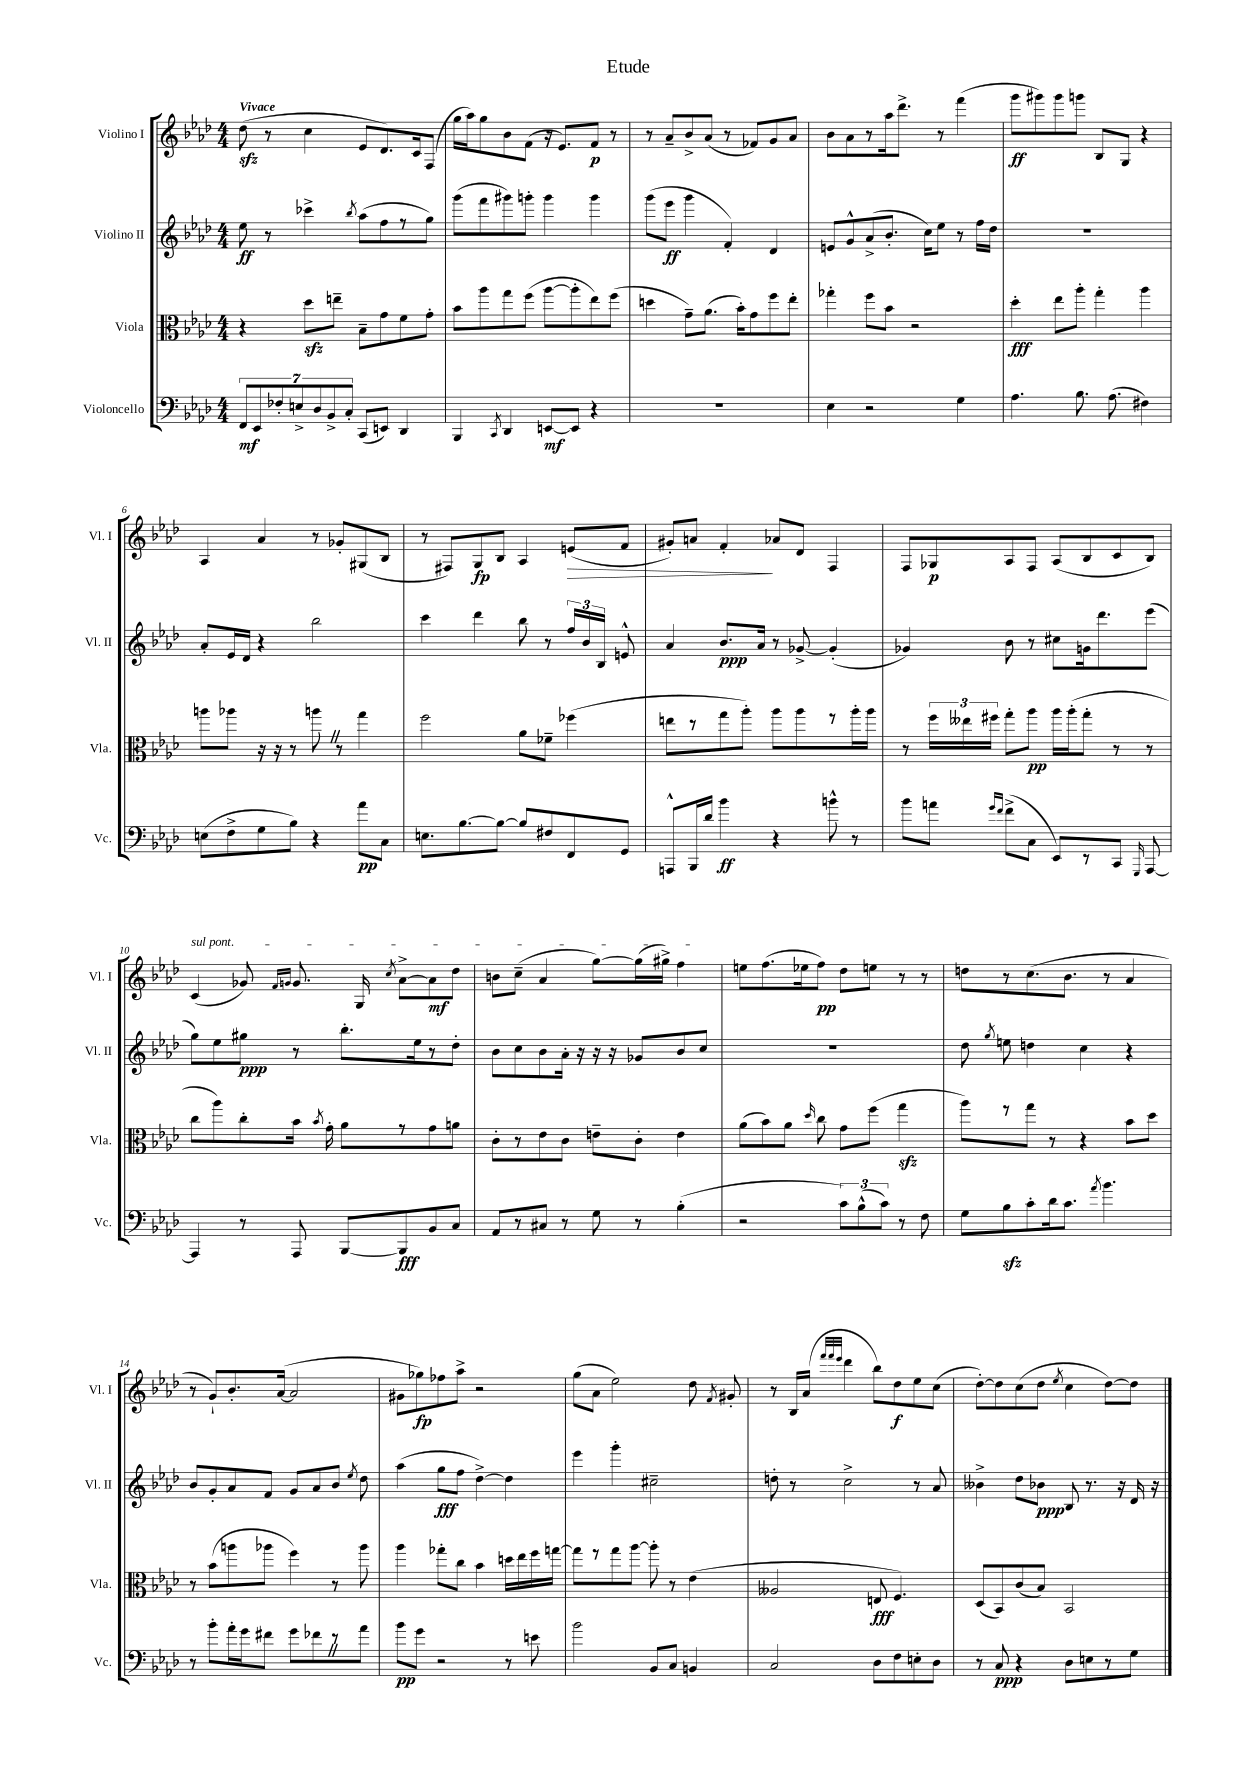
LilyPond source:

\header { title = "Etude" }
<<
\new StaffGroup <<
\new Staff = "s0" \with { instrumentName = "Violino I" shortInstrumentName = "Vl. I" } {
    \clef treble \key aes \major \numericTimeSignature \time 4/4 \tempo "Vivace"
    \autoBeamOff des''8\sfz( r8 c''4 ees'8[ des'8.) c'16 f8]( |
    g''16[ aes''16) g''8 bes'8 f'8]( r16 ees'8.[) f'8]\p r8 |
    r8 aes'8[-- bes'8-> aes'8]( r8 fes'8[) g'8 aes'8] |
    bes'8[ aes'8 r8 aes''16 des'''8.]-> r8 f'''4( |
    g'''8[\ff gis'''8) gis'''8 g'''8] bes8[ g8] r4 |
    aes4 aes'4 r8 ges'8[-. gis8( bes8] |
    r8 fis8[) g8\fp bes8] aes4 e'8[\>( f'8] |
    gis'8[-.) a'8] f'4-.\! aes'8[ des'8] f4 |
    f8[ ges8\p aes8 f8] aes8[( bes8 c'8 bes8]) |
    \once \override TextSpanner.bound-details.left.text = \markup { \italic "sul pont." } c'4\startTextSpan( ges'8) \grace { f'16[ g'16] } g'8. g16 \acciaccatura { c''8 } aes'8[~-> aes'8\mf des''8] |
    b'8[ c''8]--( aes'4 g''8[~) g''16( gis''16]->) f''4\stopTextSpan |
    e''8[ f''8.( ees''16 f''8]\pp) des''8[ e''8] r8 r8 |
    d''8[ r8 c''8.( bes'8.] r8 aes'4 |
    r8 g'8[-!) bes'8.-. aes'16]~( aes'2 |
    gis'8[ ges''8\fp) fes''8 aes''8]-> r2 |
    g''8[( aes'8] ees''2) des''8 \acciaccatura { f'8 } gis'8-. |
    r8 bes16[ aes'16]( \grace { f'''32[ f'''32 ees'''32] } des'''4 bes''8[) des''8\f ees''8 c''8]( |
    des''8[~-.) des''8 c''8( des''8] \acciaccatura { ees''8 } c''4 des''8[~) des''8] \bar "|." |
}
\new Staff = "s1" \with { instrumentName = "Violino II" shortInstrumentName = "Vl. II" } {
    \clef treble \key aes \major \numericTimeSignature \time 4/4
    \autoBeamOff ees''8\ff r8 ces'''4-> \acciaccatura { bes''8 } aes''8[( f''8 r8 g''8]) |
    g'''8[( f'''8 gis'''8) g'''8]-. g'''4 g'''4 |
    g'''8[( ees'''8]\ff g'''4 f'4-.) des'4 |
    e'8[ g'8-^ aes'8->( bes'8.]-. c''16[) ees''8] r8 f''16[ des''16] |
    R1 |
    aes'8[-. ees'16 des'16] r4 bes''2 |
    c'''4 des'''4 bes''8 r8 \tuplet 3/2 { f''16[ bes'16 bes16] } e'8-^ |
    aes'4 bes'8.[\ppp aes'16] r8 ges'8~-> ges'4-.( |
    ges'4) bes'8 r8 cis''8[ g'16 des'''8. ees'''8]( |
    g''8[) ees''8 gis''8]\ppp r8 bes''8.[-. ees''16 r8 des''8]-. |
    bes'8[ c''8 bes'8 aes'16]-. r16 r16 r16 ges'8[ bes'8 c''8] |
    R1 |
    des''8 \acciaccatura { g''8 } e''8 d''4 c''4 r4 |
    bes'8[ g'8-. aes'8 f'8] g'8[ aes'8 bes'8] \acciaccatura { ees''8 } des''8 |
    aes''4( g''8[\fff f''8] des''4~->) des''4 |
    ees'''4 g'''4-. cis''2-- |
    d''8-. r8 c''2-> r8 aes'8 |
    beses'4-> des''8[ bes'8]\ppp bes8 r8. r16 des'16 r16 \bar "|." |
}
\new Staff = "s2" \with { instrumentName = "Viola" shortInstrumentName = "Vla." } {
    \clef alto \key aes \major \numericTimeSignature \time 4/4
    \autoBeamOff r4 des''8[\sfz e''8]-- bes8[-- g'8 f'8 g'8]-. |
    bes'8[ aes''8 g''8 f''8]( aes''8[~ aes''8-. ees''8) f''8]( |
    d''4 g'8[--) aes'8.]( bes'16[-.) g'8 f''8 ees''8]-. |
    ges''4-. f''8[ bes'8] r2 |
    des''4-.\fff ees''8[ aes''8]-. g''4-. aes''4 |
    a''8[ aes''8] r16 r16 r8 a''8 \once \override BreathingSign.text = \markup { \musicglyph "scripts.caesura.straight" } \breathe r8 g''4 |
    f''2 aes'8[ fes'8]-- fes''4( |
    e''8[ r8 g''8 aes''8]-.) aes''8[ aes''8 r8 aes''16-. aes''16] |
    r8 \tuplet 3/2 { f''16[ eeses''16 fis''16] } g''8[-. aes''8]\pp aes''16[ aes''16-.( g''8]-. r8 r8 |
    c''8[ aes''8) c''8-. bes'16] \acciaccatura { bes'8 } g'16-. aes'8[ r8 g'8 a'8] |
    c'8[-. r8 ees'8 c'8] e'8[-- c'8]-. e'4 |
    aes'8[( bes'8) aes'8] \grace { des''16 } c''8 g'8[ f''8]( g''4\sfz |
    aes''8[) r8 g''8] r8 r4 bes'8[ des''8] |
    r8 bes'8[( a''8 aes''8] f''4) r8 aes''8 |
    aes''4 ges''8[-. c''8] bes'4 d''16[ ees''16 f''16 g''16]~ |
    g''8[ r8 g''8 aes''8]~ aes''8-. r8 ees'4( |
    aeses2 e8\fff f4.) |
    des8[( bes,8) c'8( bes8]) bes,2 \bar "|." |
}
\new Staff = "s3" \with { instrumentName = "Violoncello" shortInstrumentName = "Vc." } {
    \clef bass \key aes \major \numericTimeSignature \time 4/4
    \autoBeamOff \tuplet 7/4 { f,8[\mf ees,8 fes8-. e8-> des8 bes,8-> c8]-. } c,8[( e,8]) des,4 |
    bes,,4 \acciaccatura { c,8 } des,4 e,8[~\mf e,8] r4 |
    R1 |
    ees4 r2 g4 |
    aes4. bes8. aes8.( fis4) |
    e8[( f8-> g8 bes8]) r4 aes'8[\pp c8] |
    e8.[ bes8.~ bes8]~ bes8[ fis8 f,8 g,8] |
    a,,8[-^ bes,,16 des'16] bes'4\ff r4 b'8-^ r8 |
    bes'8[ a'8] \grace { g'16[ f'16] } f'8[->( c8] ees,8[) r8 c,8] \grace { g,,16 } aes,,8~ |
    aes,,4 r8 aes,,8 bes,,8[~ bes,,8\fff bes,8 c8] |
    aes,8[ r8 cis8] r8 g8 r8 bes4-.( |
    r2 \tuplet 3/2 { c'8[) bes8-^( c'8]) } r8 f8 |
    g8[ bes8\sfz c'8-. des'16 c'8.] \acciaccatura { aes'8 } bes'4. |
    r8 bes'8[-. aes'16-. g'16 fis'8] g'8[ fes'8 \once \override BreathingSign.text = \markup { \musicglyph "scripts.caesura.straight" } \breathe r8 aes'8] |
    bes'8[\pp g'8] r2 r8 e'8 |
    bes'2 bes,8[ c8] b,4 |
    c2 des8[ f8 e8-. des8] |
    r8 c8\ppp r4 des8[ e8 r8 g8] \bar "|." |
}
>>
>>
